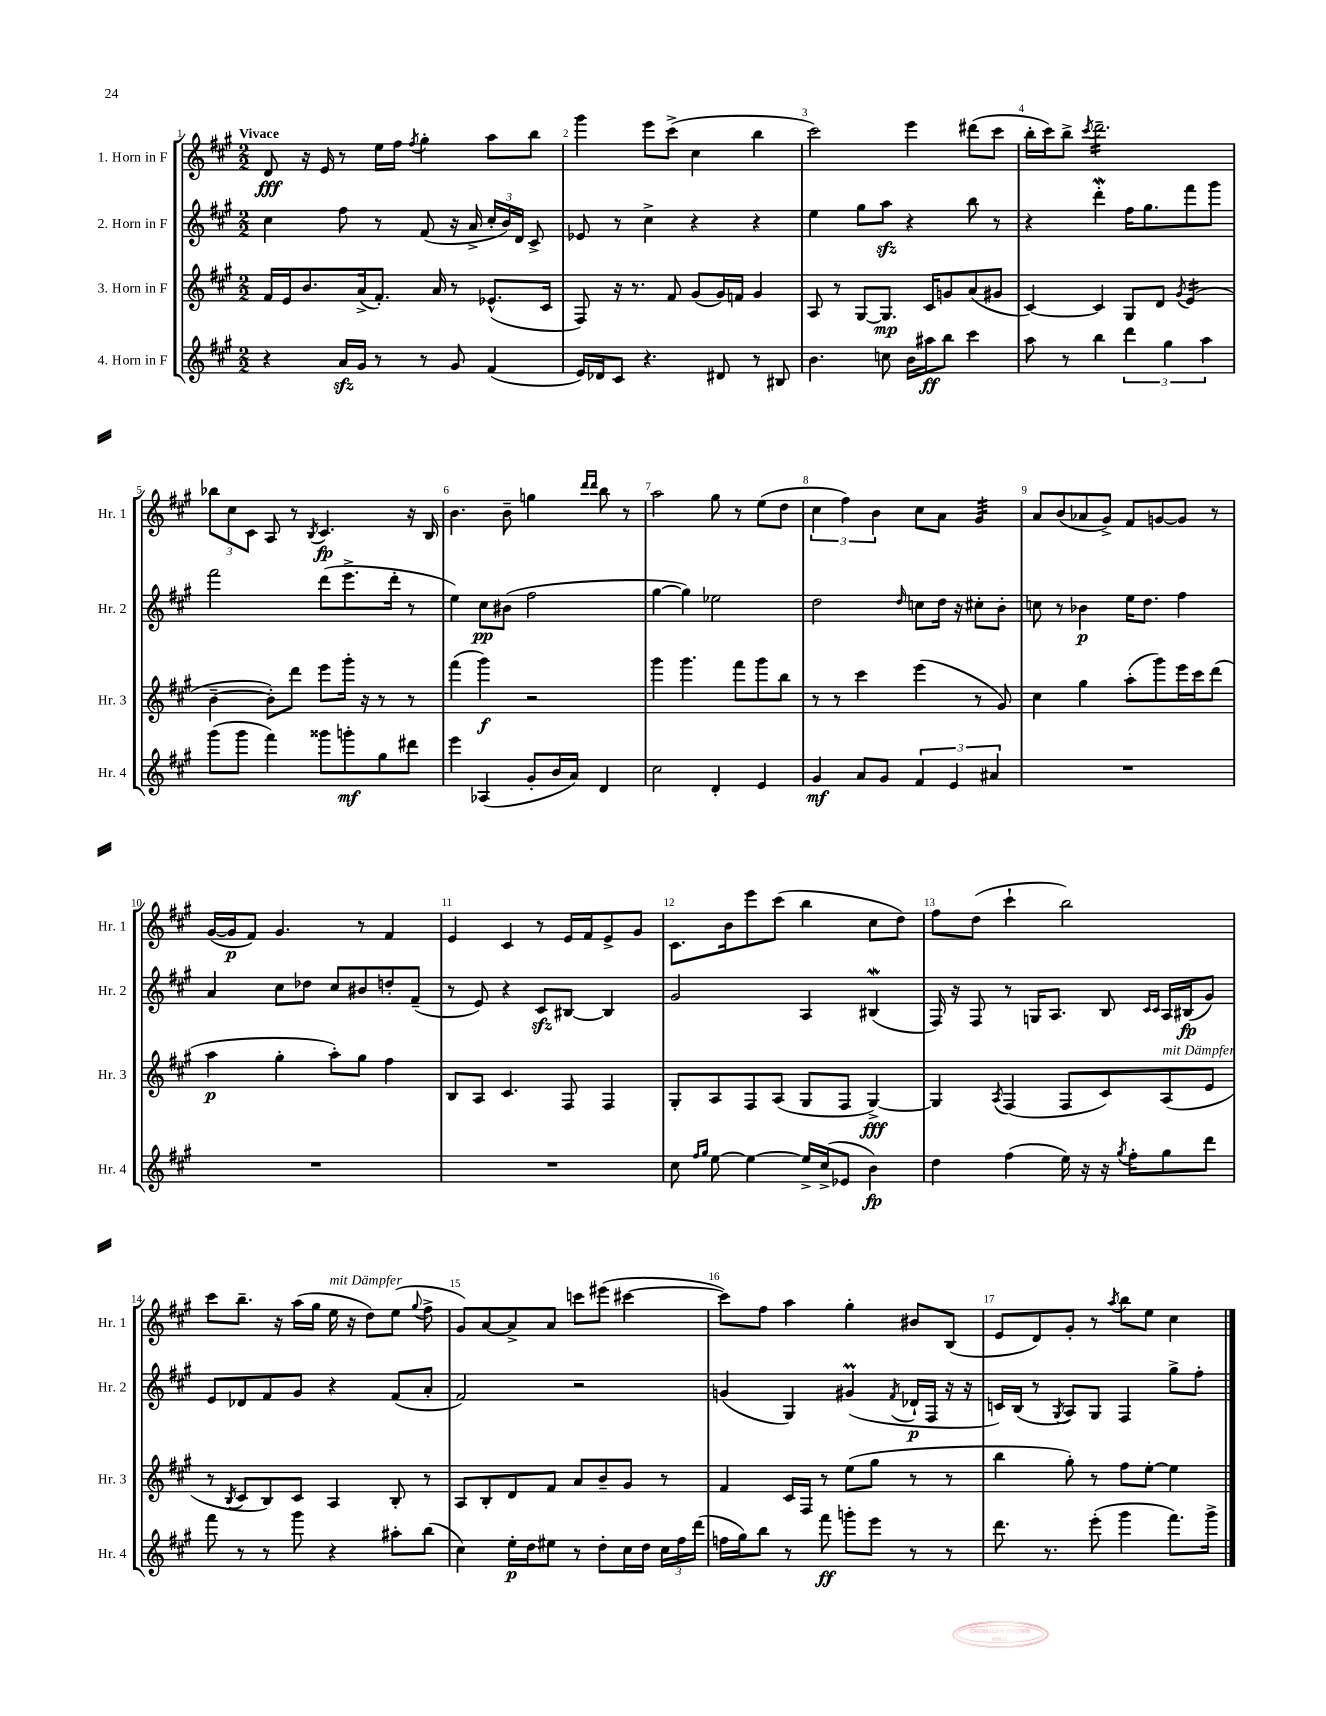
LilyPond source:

<<
\new StaffGroup <<
\new Staff = "s0" \with { instrumentName = "1. Horn in F" shortInstrumentName = "Hr. 1" } {
    \clef treble \key a \major \numericTimeSignature \time 2/2 \tempo "Vivace"
    \autoBeamOff d'8\fff r16 e'16 r8 e''16[ fis''16] \acciaccatura { fis''8 } gis''4-. a''8[ b''8] |
    gis'''4 e'''8[ cis'''8]->( cis''4 b''4 |
    cis'''2) e'''4 dis'''8[( cis'''8] |
    b''16[-. cis'''16) b''8]-> \acciaccatura { cis'''8 } d'''2.:16-- |
    \tuplet 3/2 { bes''8[ cis''8 cis'8] } a8 r8 \acciaccatura { b8 } cis'4.\fp r16 b16 |
    b'4. b'8-- g''4 \grace { d'''16[ d'''16] } b''8 r8 |
    a''2 gis''8 r8 e''8[( d''8] |
    \tuplet 3/2 { cis''4 fis''4) b'4 } cis''8[ a'8] gis'4:32 |
    a'8[ b'8( aes'8 gis'8]->) fis'8[ g'8~ g'8] r8 |
    gis'16[~( gis'16\p fis'8]) gis'4. r8 fis'4 |
    e'4 cis'4 r8 e'16[ fis'16 e'8-> gis'8] |
    cis'8.[ b'16 e'''8 cis'''8]( b''4 cis''8[ d''8]) |
    fis''8[ d''8]( cis'''4-! b''2) |
    cis'''8[ b''8.]-- r16 a''16[( gis''16] e''16^\markup { \italic "mit Dämpfer" } r16 d''8[) e''8]( \appoggiatura { gis''8 } fis''8-> |
    gis'8[) a'8~ a'8-> a'8] c'''8[ eis'''8]( cis'''4~ |
    cis'''8[) fis''8] a''4 gis''4-. bis'8[ b8]( |
    e'8[ d'8) gis'8]-. r8 \acciaccatura { a''8 } b''8[ e''8] cis''4 \bar "|." |
}
\new Staff = "s1" \with { instrumentName = "2. Horn in F" shortInstrumentName = "Hr. 2" } {
    \clef treble \key a \major \numericTimeSignature \time 2/2
    \autoBeamOff cis''4 fis''8 r8 fis'8( r16 a'16-> \tuplet 3/2 { cis''16[-. b'16) d'16] } cis'8-> |
    ees'8 r8 cis''4-> r4 r4 |
    e''4 gis''8[ a''8]\sfz r4 b''8 r8 |
    r4 d'''4-.\mordent fis''16[ gis''8. fis'''8 gis'''8] |
    fis'''2 d'''8[( e'''8.-> d'''16]-. r8 |
    e''4) cis''8[\pp bis'8]( fis''2 |
    gis''4~ gis''4) ees''2 |
    d''2 \grace { d''16 } c''8[ d''16] r16 cis''8[-. b'8]-. |
    c''8 r8 bes'4\p e''16[ d''8.] fis''4 |
    a'4 cis''8[ des''8] cis''8[ bis'8 d''8-. fis'8]--( |
    r8 e'8) r4 cis'8[\sfz bis8]~ bis4 |
    gis'2 a4 bis4\mordent( |
    fis16) r16 fis8 r8 g16[ a8.] b8 \grace { cis'16[ cis'16] } a16[ bis16\fp( gis'8]) |
    e'8[ des'8 fis'8 gis'8] r4 fis'8[( a'8]-. |
    fis'2) r2 |
    g'4( gis4) gis'4\prall( \acciaccatura { fis'8 } des'16[-!\p fis16] r16 r16 |
    c'16[) b16]( r8 \acciaccatura { gis8 } a8[) gis8] fis4 gis''8[-> fis''8]-. \bar "|." |
}
\new Staff = "s2" \with { instrumentName = "3. Horn in F" shortInstrumentName = "Hr. 3" } {
    \clef treble \key a \major \numericTimeSignature \time 2/2
    \autoBeamOff fis'16[ e'16 b'8. a'16->( fis'8.]-.) a'16 r8 ees'8.[-^( cis'16] |
    fis8) r16 r8. fis'8 gis'8[( gis'16) f'16] gis'4 |
    a8 r8 gis8[~ gis8.]\mp cis'16[ g'8 a'8( gis'8] |
    cis'4~) cis'4 gis8[ d'8] \acciaccatura { gis'8 } e'4:16( |
    b'4~-- b'8[-.) d'''8] e'''8[ gis'''16]-. r16 r8 r8 |
    fis'''4( gis'''4\f) r2 |
    gis'''4 gis'''4. fis'''8[ gis'''8 b''8] |
    r8 r8 cis'''4 e'''4( r8 gis'8) |
    cis''4 gis''4 a''8[-.( gis'''8) e'''16 cis'''16 d'''8]( |
    a''4\p gis''4-. a''8[-.) gis''8] fis''4 |
    b8[ a8] cis'4. fis8 fis4 |
    gis8[-. a8 fis8 a8]( gis8[ fis8] gis4~->\fff) |
    gis4 \acciaccatura { a8 } fis4( fis8[ cis'8) a8^\markup { \italic "mit Dämpfer" }( e'8] |
    r8 \acciaccatura { b8 } cis'8[ b8) cis'8] a4 b8-. r8 |
    a8[ b8-. d'8 fis'8] a'8[ b'8-- gis'8] r8 |
    fis'4 cis'16[ fis16] r8 e''8[( gis''8] r8 r8 |
    b''4 gis''8-.) r8 fis''8[ e''8]~-. e''4 \bar "|." |
}
\new Staff = "s3" \with { instrumentName = "4. Horn in F" shortInstrumentName = "Hr. 4" } {
    \clef treble \key a \major \numericTimeSignature \time 2/2
    \autoBeamOff r4 a'16[\sfz gis'16] r8 r8 gis'8 fis'4( |
    e'16[) des'16 cis'8] r4. dis'8 r8 bis8 |
    b'4. c''8 b'16[ ais''16\ff b''8] cis'''4 |
    a''8 r8 b''4 \tuplet 3/2 { d'''4 gis''4 a''4 } |
    gis'''8[( gis'''8] fis'''4) gisis'''8[ g'''8-.\mf gis''8 dis'''8] |
    e'''4 aes4( gis'8[-. b'16 a'16]) d'4 |
    cis''2 d'4-. e'4 |
    gis'4\mf a'8[ gis'8] \tuplet 3/2 { fis'4 e'4 ais'4 } |
    R1 |
    R1 |
    R1 |
    cis''8 \grace { fis''16[ gis''16] } e''8~ e''4~ e''16[-> cis''16->( ees'8] b'4\fp) |
    d''4 fis''4( e''16) r16 r16 \acciaccatura { gis''8 } fis''16[-. gis''8 d'''8] |
    fis'''8 r8 r8 gis'''8 r4 ais''8[-. b''8]( |
    cis''4) e''16[-.\p d''16 eis''8] r8 d''8[-. cis''16 d''16] \tuplet 3/2 { cis''16[ fis''16 d'''16]( } |
    f''16[ gis''16) b''8] r8 fis'''8\ff g'''8[-. e'''8] r8 r8 |
    d'''8. r8. e'''8-.( gis'''4 fis'''8.[) gis'''16]-> \bar "|." |
}
>>
>>
\layout { \context { \Score \override BarNumber.break-visibility = ##(#f #t #t) barNumberVisibility = #all-bar-numbers-visible } }
